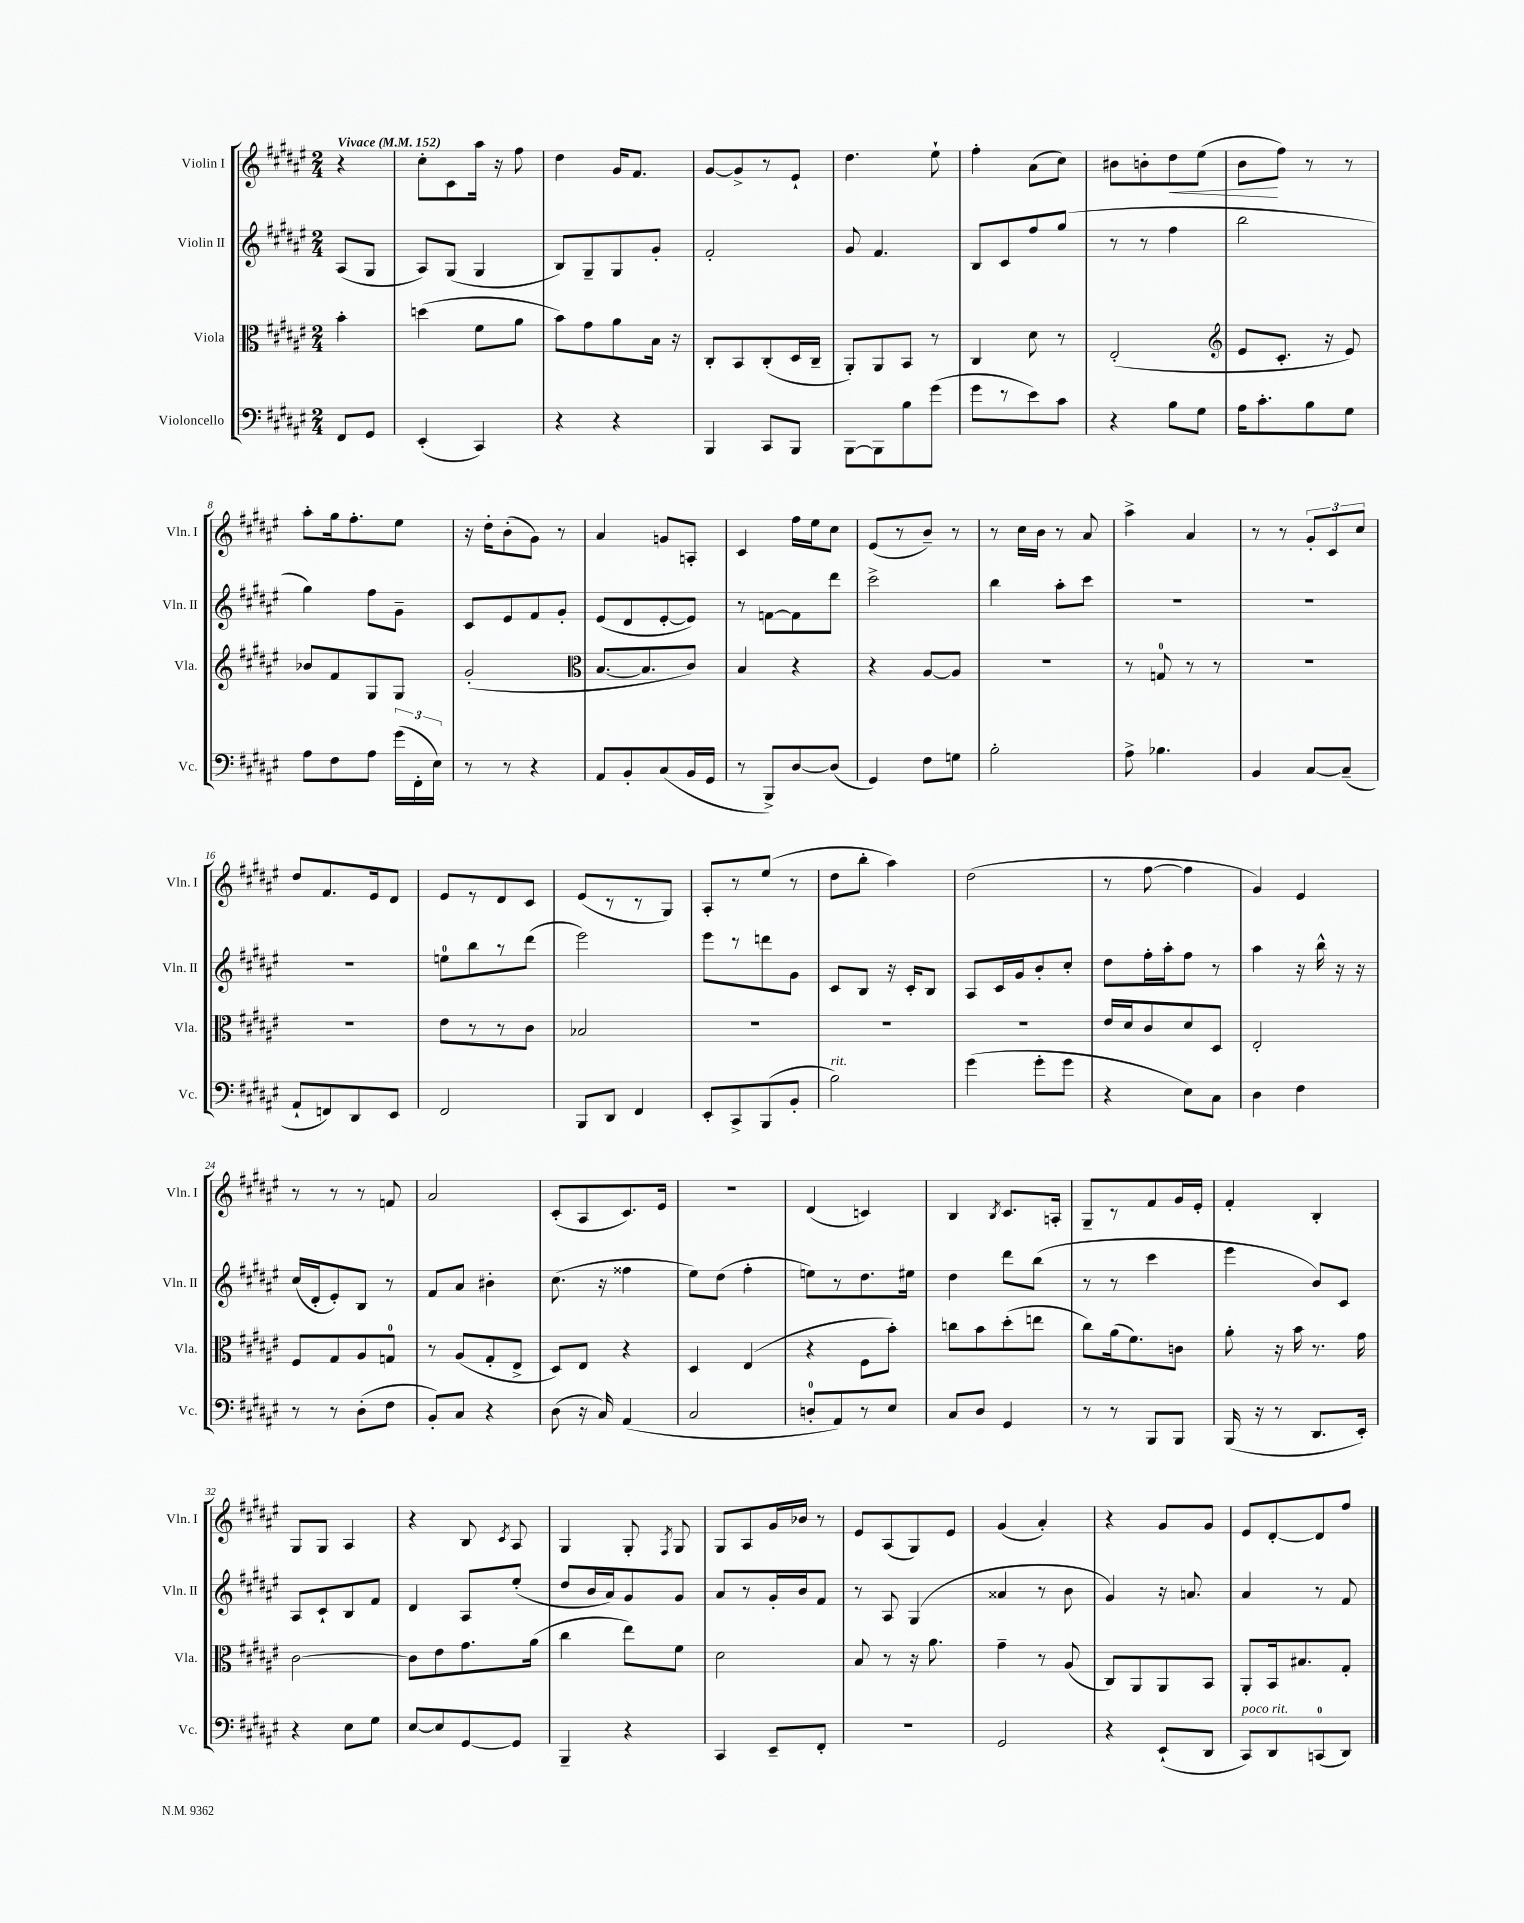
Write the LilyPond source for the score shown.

<<
\new StaffGroup <<
\new Staff = "s0" \with { instrumentName = "Violin I" shortInstrumentName = "Vln. I" } {
    \clef treble \key fis \major \numericTimeSignature \time 2/4 \partial 4 \tempo "Vivace" 4 = 152
    \autoBeamOff r4 |
    cis''8[-. cis'8 ais''16] r16 fis''8 |
    dis''4 gis'16[ fis'8.] |
    gis'8[~ gis'8-> r8 eis'8]-! |
    dis''4. eis''8-! |
    fis''4-. ais'8[( cis''8]) |
    bis'8[ b'8-. dis''8\< eis''8]( |
    b'8[\! fis''8]) r8 r8 |
    ais''8[-. gis''16 fis''8.-. eis''8] |
    r16 dis''16[-. b'8-.( gis'8]) r8 |
    ais'4 g'8[ a8]-. |
    cis'4 fis''16[ eis''16 cis''8] |
    eis'8[( r8 b'8]--) r8 |
    r8 cis''16[ b'16] r8 ais'8 |
    ais''4-> ais'4 |
    r8 r8 \tuplet 3/2 { gis'8[-. cis'8 cis''8] } |
    dis''8[ fis'8. eis'16 dis'8] |
    eis'8[ r8 dis'8 cis'8] |
    eis'8[( r8 r8 gis8]) |
    ais8[-. r8 eis''8]( r8 |
    dis''8[ b''8]-. ais''4) |
    dis''2( |
    r8 fis''8~ fis''4 |
    gis'4) eis'4 |
    r8 r8 r8 f'8 |
    ais'2 |
    cis'8[-.( ais8 cis'8.) eis'16] |
    r2 |
    dis'4( c'4) |
    b4 \acciaccatura { b8 } cis'8.[ a16]-. |
    gis8[-- r8 fis'8 gis'16 eis'16]-. |
    fis'4-. b4-. |
    gis8[ gis8] ais4 |
    r4 b8 \acciaccatura { cis'8 } ais8 |
    gis4 gis8-. \acciaccatura { fis8 } gis8 |
    gis8[ ais8 gis'16 bes'16] r8 |
    eis'8[ ais8( gis8) eis'8] |
    gis'4( ais'4-.) |
    r4 gis'8[ gis'8] |
    eis'8[ dis'8~-. dis'8 fis''8] \bar "|." |
}
\new Staff = "s1" \with { instrumentName = "Violin II" shortInstrumentName = "Vln. II" } {
    \clef treble \key fis \major \numericTimeSignature \time 2/4 \partial 4
    \autoBeamOff ais8[( gis8] |
    ais8[) gis8]( gis4 |
    b8[) gis8-- gis8 gis'8]-. |
    fis'2-. |
    gis'8 fis'4. |
    b8[ cis'8 fis''8 gis''8]( |
    r8 r8 fis''4 |
    b''2 |
    gis''4) fis''8[ gis'8]-- |
    cis'8[ eis'8 fis'8 gis'8]-. |
    eis'8[( dis'8 eis'8~-. eis'8]) |
    r8 f'8[~ f'8 dis'''8] |
    cis'''2-> |
    b''4 ais''8[-. cis'''8] |
    R2 |
    R2 |
    R2 |
    e''8[-0 b''8 r8 dis'''8]( |
    eis'''2) |
    eis'''8[ r8 d'''8 gis'8] |
    cis'8[ b8] r16 cis'16[-. b8] |
    ais8[ cis'16 gis'16 b'8-. cis''8]-. |
    dis''8[ fis''16-. ais''16-. fis''8] r8 |
    ais''4 r16 b''16-^ r16 r16 |
    cis''16[( dis'16-. eis'8-.) b8] r8 |
    fis'8[ ais'8] bis'4-. |
    cis''8.( r16 fisis''4 |
    eis''8[) dis''8]( fis''4-. |
    e''8[) r8 dis''8. eis''16] |
    dis''4 dis'''8[ b''8]( |
    r8 r8 cis'''4 |
    eis'''4 b'8[) cis'8] |
    ais8[ cis'8-! b8 fis'8] |
    dis'4 ais8[ eis''8]-.( |
    dis''8[ b'16 ais'16) gis'8 gis'8] |
    ais'8[ r8 gis'16-. b'16 fis'8] |
    r8 ais8 gis4( |
    aisis'4 r8 b'8 |
    gis'4) r16 a'8. |
    ais'4 r8 fis'8 \bar "|." |
}
\new Staff = "s2" \with { instrumentName = "Viola" shortInstrumentName = "Vla." } {
    \clef alto \key fis \major \numericTimeSignature \time 2/4 \partial 4
    \autoBeamOff b'4-. |
    d''4( fis'8[ ais'8] |
    b'8[) gis'8 ais'8 b16] r16 |
    cis8[-. b,8 cis8-.( dis16 cis16]-- |
    ais,8[-.) ais,8 b,8] r8 |
    cis4 dis'8 r8 |
    eis2-.( |
    \clef treble eis'8[ cis'8.]-. r16 eis'8) |
    bes'8[ fis'8 gis8 gis8] |
    gis'2-.( |
    \clef alto b8.[~ b8. cis'8]) |
    b4 r4 |
    r4 ais8[~ ais8] |
    R2 |
    r8 g8-0 r8 r8 |
    R2 |
    R2 |
    eis'8[ r8 r8 cis'8] |
    bes2 |
    R2 |
    R2 |
    R2 |
    eis'16[ dis'16 cis'8 dis'8 dis8] |
    eis2-. |
    fis8[ gis8 ais8 g8]-0 |
    r8 ais8[( gis8-. eis8]-> |
    dis8[) eis8] r4 |
    dis4 eis4( |
    r4 fis8[ b'8]-.) |
    c''8[ b'8 dis''8-.( e''8] |
    cis''8[) ais'16( fis'8.) c'8] |
    ais'8-. r16 b'16 r8. gis'16 |
    cis'2~ |
    cis'8[ eis'8 gis'8. ais'16]( |
    cis''4 eis''8[) fis'8] |
    dis'2 |
    b8 r8 r16 ais'8. |
    gis'4-- r8 ais8( |
    cis8[) ais,8 ais,8 b,8] |
    ais,8[-. b,16 bis8. gis8]-. \bar "|." |
}
\new Staff = "s3" \with { instrumentName = "Violoncello" shortInstrumentName = "Vc." } {
    \clef bass \key fis \major \numericTimeSignature \time 2/4 \partial 4
    \autoBeamOff fis,8[ gis,8] |
    eis,4-.( cis,4) |
    r4 r4 |
    b,,4 cis,8[ b,,8] |
    b,,8[~ b,,8 b8 gis'8]( |
    gis'8[ r8 eis'8) cis'8] |
    r4 b8[ gis8] |
    ais16[ cis'8.-. b8 gis8] |
    ais8[ fis8 ais8] \tuplet 3/2 { gis'16[( fis,16-. eis16]) } |
    r8 r8 r4 |
    ais,8[ b,8-. cis8( b,16 gis,16] |
    r8 b,,8[->) dis8~ dis8]( |
    gis,4) fis8[ g8] |
    b2-. |
    ais8-> bes4. |
    b,4 cis8[~ cis8]--( |
    ais,8[-! f,8) dis,8 eis,8] |
    fis,2 |
    b,,8[ dis,8] fis,4 |
    eis,8[-. cis,8-> b,,8( b,8]-. |
    b2^\markup { \italic "rit." }) |
    gis'4( gis'8[-. gis'8] |
    r4 eis8[) cis8] |
    dis4 fis4 |
    r8 r8 dis8[-.( fis8] |
    b,8[-.) cis8] r4 |
    dis8( r16 cis16) ais,4( |
    cis2 |
    d8[-0-. ais,8) r8 eis8] |
    cis8[ dis8] gis,4 |
    r8 r8 b,,8[ b,,8] |
    b,,16( r16 r8 dis,8.[ eis,16]-.) |
    r4 eis8[ gis8] |
    eis8[~ eis8 gis,8~ gis,8] |
    b,,4-- r4 |
    cis,4 eis,8[-- fis,8]-. |
    r2 |
    gis,2 |
    r4 eis,8[-!( dis,8] |
    cis,8[^\markup { \italic "poco rit." }) dis,8 c,8-0( dis,8]) \bar "|." |
}
>>
>>
